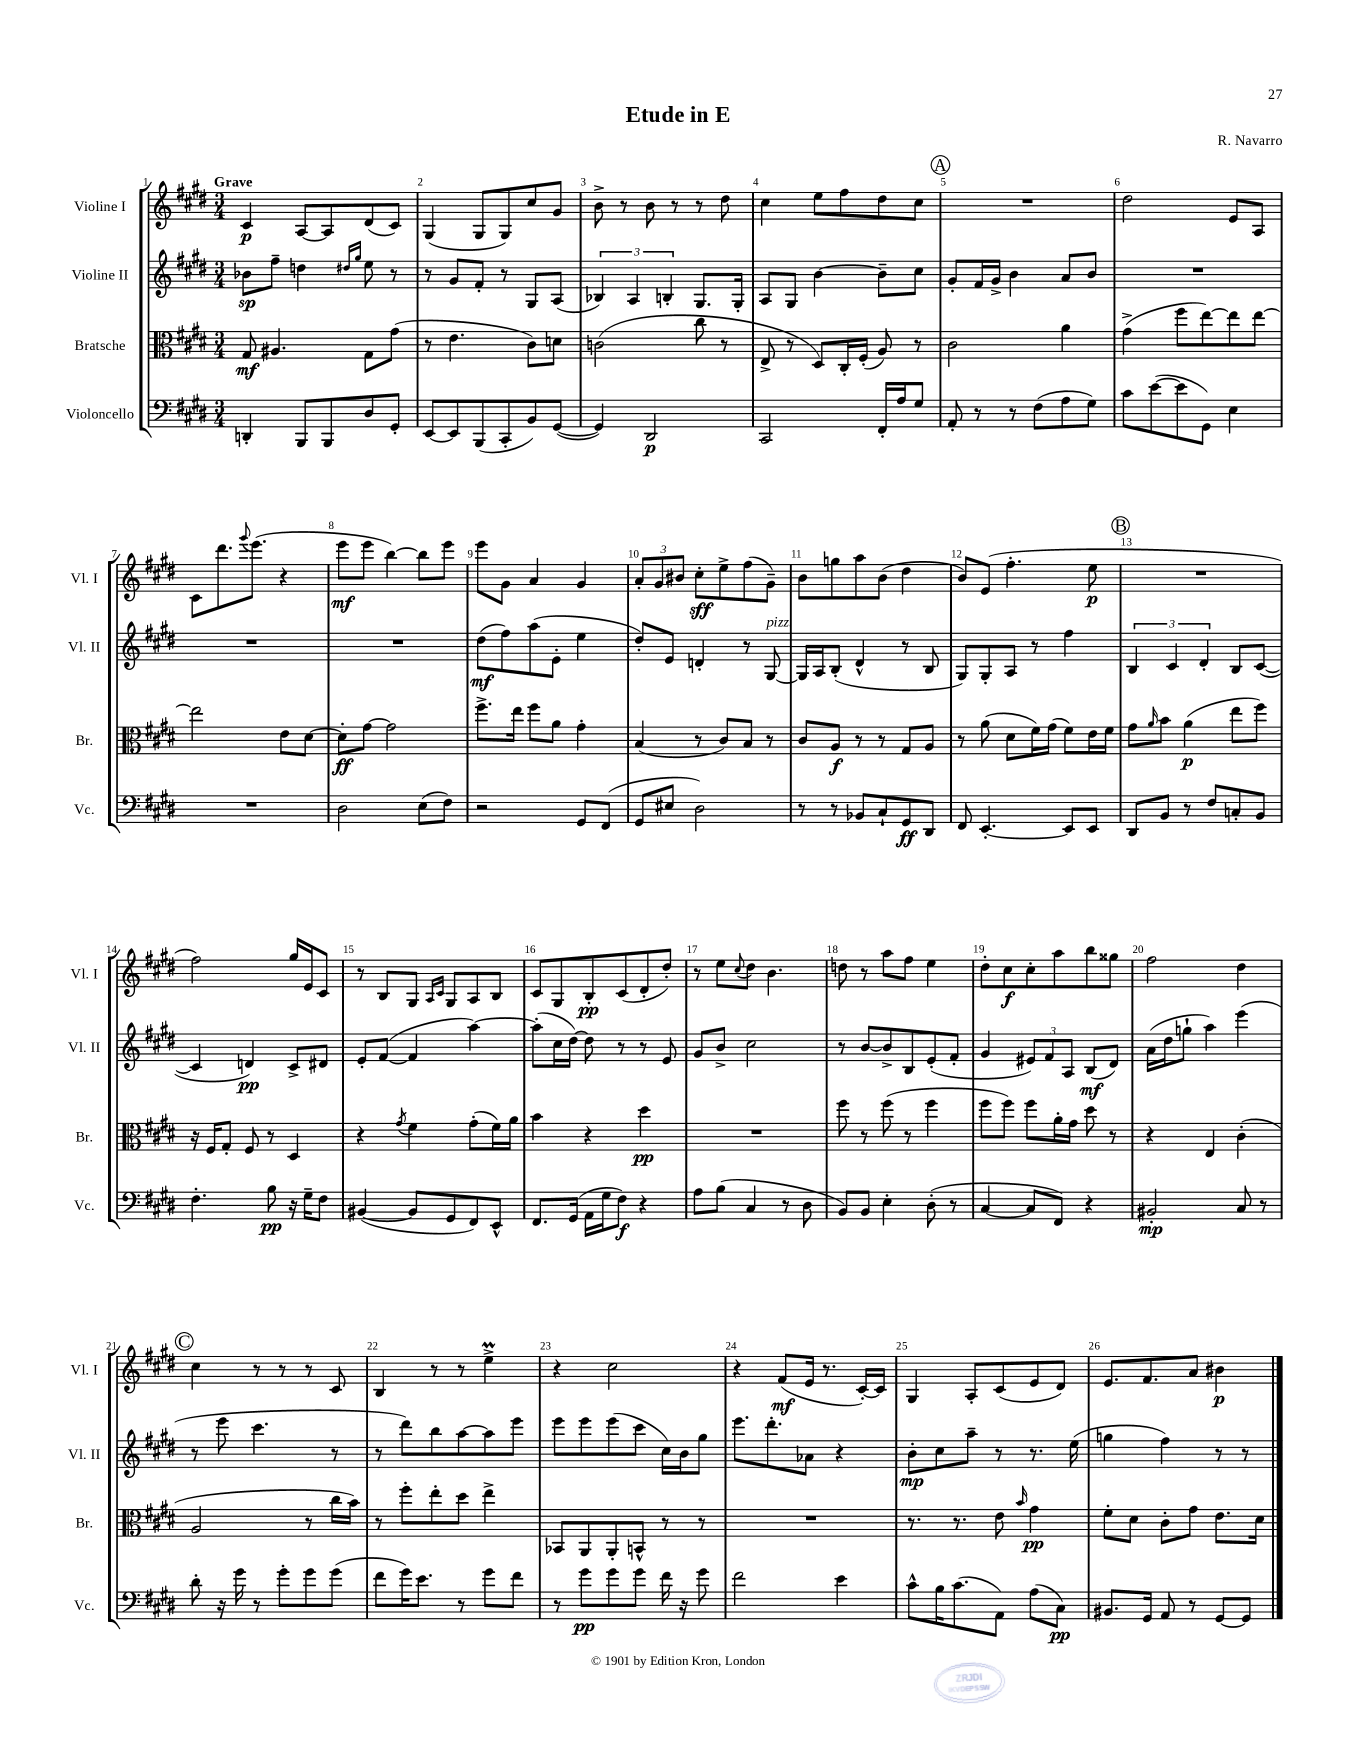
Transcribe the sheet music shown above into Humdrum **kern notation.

**kern	**dynam	**kern	**dynam	**kern	**dynam	**kern	**dynam
*part4	*part4	*part3	*part3	*part2	*part2	*part1	*part1
*staff4	*staff4	*staff3	*staff3	*staff2	*staff2	*staff1	*staff1
*I"Violoncello	*	*I"Bratsche	*	*I"Violine II	*	*I"Violine I	*
*I'Vc.	*	*I'Br.	*	*I'Vl. II	*	*I'Vl. I	*
*clefF4	*	*clefC3	*	*clefG2	*	*clefG2	*
*k[f#c#g#d#]	*	*k[f#c#g#d#]	*	*k[f#c#g#d#]	*	*k[f#c#g#d#]	*
*M3/4	*	*M3/4	*	*M3/4	*	*M3/4	*
=1	=1	=1	=1	=1	=1	=1	=1
!	!	!	!	!	!	!LO:TX:a:B:t=Grave	!
4DDn'/	.	8G#/	mf	8b-X\L	sp	4c#/	p
.	.	4.A#X/	.	8ff#~\J	.	.	.
8BBB/L	.	.	.	4ddn\	.	[8A/L	.
8BBB/	.	.	.	.	.	8A/]	.
.	.	.	.	16qqdd#X/LL	.	.	.
.	.	.	.	16qqgg#/JJ	.	.	.
8D#/	.	8G#\L	.	8ee\	.	(8d#/	.
8GG#'/J	.	(8g#\J	.	8r	.	8c#/J)	.
=2	=2	=2	=2	=2	=2	=2	=2
[8EE/L	.	8r	.	8r	.	(4G#/	.
8EE/]	.	4.e\	.	8g#/L	.	.	.
(8BBB/	.	.	.	8f#'/J	.	8G#/L	.
8CC#'/	.	.	.	8r	.	8G#/)	.
8BB/)	.	8c#\L)	.	8G#/L	.	8cc#/	.
([8GG#/J	.	8dn\J	.	(8A/J	.	8g#/J	.
=3	=3	=3	=3	=3	=3	=3	=3
4GG#/])	.	(2cn\	.	6B-X/)	.	8b^\	.
.	.	.	.	.	.	8r	.
.	.	.	.	6A/	.	.	.
2DD#/	p	.	.	.	.	8b\	.
.	.	.	.	6Bn'/	.	.	.
.	.	.	.	.	.	8r	.
.	.	8cc#\	.	8.G#/L	.	8r	.
.	.	8r	.	.	.	8dd#\	.
.	.	.	.	16G#'/Jk	.	.	.
=4	=4	=4	=4	=4	=4	=4	=4
2CC#/	.	8E^/	.	8A/L	.	4cc#\	.
.	.	8r	.	8G#/J	.	.	.
.	.	8D#/L)	.	[4b\	.	8ee\L	.
.	.	16C#'/L	.	.	.	8ff#\	.
.	.	(16F#'/JJ	.	.	.	.	.
16FF#'/LL	.	8A/)	.	8b~\L]	.	8dd#\	.
16A/J	.	.	.	.	.	.	.
8G#/J	.	8r	.	8cc#\J	.	8cc#\J	.
!!LO:REH:place=s1:t=A
=5	=5	=5	=5	=5	=5	=5	=5
8AA'/	.	2c#\	.	8g#'/L	.	2.r	.
8r	.	.	.	16f#/L	.	.	.
.	.	.	.	16g#^/JJ	.	.	.
8r	.	.	.	4b\	.	.	.
(8F#\L	.	.	.	.	.	.	.
8A\	.	4a\	.	8a/L	.	.	.
8G#\J)	.	.	.	8b/J	.	.	.
=6	=6	=6	=6	=6	=6	=6	=6
8c#\L	.	(4g#^\	.	2.r	.	2dd#\	.
([8e\	.	.	.	.	.	.	.
8e\]	.	8ff#\L	.	.	.	.	.
8GG#\J)	.	[8ee\)	.	.	.	.	.
4E\	.	8ee\]	.	.	.	8e/L	.
.	.	[8ee\J	.	.	.	8A/J	.
!!LO:LB:g=z
=7	=7	=7	=7	=7	=7	=7	=7
2.r	.	2ee\]	.	2.r	.	8c#\L	.
.	.	.	.	.	.	8.ddd#\	.
.	.	.	.	.	.	8qqggg#/	.
.	.	.	.	.	.	(8.eee\J	.
.	.	8e\L	.	.	.	4r	.
.	.	[8d#\J	.	.	.	.	.
=8	=8	=8	=8	=8	=8	=8	=8
2D#\	.	8d#'\L]	ff	2.r	.	8eee\L	mf
.	.	[8g#\J	.	.	.	8eee\J	.
.	.	2g#\]	.	.	.	[4bb\)	.
(8E\L	.	.	.	.	.	8bb\L]	.
8F#\J)	.	.	.	.	.	8eee\J	.
=9	=9	=9	=9	=9	=9	=9	=9
2r	.	8.ff#^\L	.	(8dd#\L	mf	8eee\L	.
.	.	.	.	8ff#\)	.	8g#\J	.
.	.	16ee\Jk	.	.	.	.	.
.	.	8ff#\L	.	(8aa\	.	4a/	.
.	.	8a\J	.	8e'\J	.	.	.
8GG#/L	.	4g#'\	.	4ee\	.	4g#/	.
(8FF#/J	.	.	.	.	.	.	.
=10	=10	=10	=10	=10	=10	=10	=10
8GG#/L	.	(4B/	.	8dd#'/L)	.	12a'/L	.
.	.	.	.	.	.	12g#/	.
8E#X/J	.	.	.	8e/J	.	.	.
.	.	.	.	.	.	12b#X/J	.
2D#\)	.	8r	.	4dn'/	.	8cc#'\L	sff
.	.	8c#/L)	.	.	.	8ee^\	.
.	.	8B/J	.	8r	.	(8ff#\	.
!	!	!	!	!LO:TX:a:i:t=pizz.	!	!	!
.	.	8r	.	[8G#/	.	8g#~\J)	.
=11	=11	=11	=11	=11	=11	=11	=11
8r	.	8c#/L	.	16G#/LL]	.	8b\L	.
.	.	.	.	16A/J	.	.	.
8r	.	8A/J	f	(8B'/J	.	8ggn\	.
8BB-X/L	.	8r	.	4d#^^/	.	8aa\	.
8C#`/	.	8r	.	.	.	(8b\J	.
8GG#/	ff	8G#/L	.	8r	.	4dd#\	.
8DD#/J	.	8A/J	.	8B/	.	.	.
=12	=12	=12	=12	=12	=12	=12	=12
8FF#/	.	8r	.	8G#/L)	.	8b/L)	.
[4.EE'/	.	(8a\	.	8G#'/	.	(8e/J	.
.	.	8d#\L	.	8A/J	.	4.ff#'\	.
.	.	16f#\L)	.	8r	.	.	.
.	.	(16g#\JJ	.	.	.	.	.
8EE/L]	.	8f#\L)	.	4ff#\	.	.	.
8EE/J	.	16e\L	.	.	.	8ee\	p
.	.	16f#\JJ	.	.	.	.	.
!!LO:REH:place=s1:t=B
=13	=13	=13	=13	=13	=13	=13	=13
8DD#/L	.	8g#\L	.	6B/	.	2.r	.
.	.	16qqa/	.	.	.	.	.
8BB/J	.	8b\J	.	.	.	.	.
.	.	.	.	6c#/	.	.	.
8r	.	(4a\	p	.	.	.	.
.	.	.	.	6d#'/	.	.	.
8F#/L	.	.	.	.	.	.	.
8Cn'/	.	8ee\L	.	8B/L	.	.	.
8BB/J	.	8ff#\J)	.	([8c#/J	.	.	.
!!LO:LB:g=z
=14	=14	=14	=14	=14	=14	=14	=14
4.F#'\	.	16r	.	4c#/]	.	2ff#\)	.
.	.	16F#/KL	.	.	.	.	.
.	.	8G#'/J	.	.	.	.	.
.	.	8F#/	.	4dn/)	pp	.	.
8B\	pp	8r	.	.	.	.	.
16r	.	4D#/	.	8c#^/L	.	16gg#/LL	.
16G#~\KL	.	.	.	.	.	16e/J	.
8F#\J	.	.	.	8d#X/J	.	8c#/J	.
=15	=15	=15	=15	=15	=15	=15	=15
([4BB#X/	.	4r	.	8e'/L	.	8r	.
.	.	.	.	([8f#/J	.	8B/L	.
.	.	8qg#/	.	.	.	.	.
8BB#/L]	.	4f#\	.	4f#/]	.	8G#/J	.
.	.	.	.	.	.	16qqA/LL	.
.	.	.	.	.	.	16qqc#/JJ	.
8GG#/	.	.	.	.	.	8G#/L	.
8FF#/)	.	(8g#'\L	.	[4aa\)	.	8A/	.
8EE^^/J	.	16f#\L)	.	.	.	8B/J	.
.	.	16a\JJ	.	.	.	.	.
=16	=16	=16	=16	=16	=16	=16	=16
8.FF#/L	.	4b\	.	(8aa'\L]	.	8c#/L	.
.	.	.	.	16cc#\L	.	8G#/	.
(16GG#/Jk	.	.	.	[16dd#\JJ)	.	.	.
16AA\LL	.	4r	.	8dd#\]	.	8B'/	pp
16G#\J	.	.	.	.	.	.	.
8F#\J)	f	.	.	8r	.	(8c#/	.
4r	.	4dd#\	pp	8r	.	8d#'/	.
.	.	.	.	8e/	.	8dd#'/J)	.
=17	=17	=17	=17	=17	=17	=17	=17
8A\L	.	2.r	.	8g#/L	.	8r	.
(8B\J	.	.	.	8b^/J	.	8ee\L	.
.	.	.	.	.	.	8qqcc#/	.
4C#/	.	.	.	2cc#\	.	8dd#\J	.
.	.	.	.	.	.	4.b\	.
8r	.	.	.	.	.	.	.
8D#\	.	.	.	.	.	.	.
=18	=18	=18	=18	=18	=18	=18	=18
8BB/L)	.	8ff#\	.	8r	.	8ddn\	.
8BB/J	.	8r	.	[8b/L	.	8r	.
4E'\	.	(8ff#\	.	8b^/]	.	8aa\L	.
.	.	8r	.	8B/	.	8ff#\J	.
(8D#'\	.	4ff#\	.	(8e'/	.	4ee\	.
8r	.	.	.	8f#'/J	.	.	.
=19	=19	=19	=19	=19	=19	=19	=19
[4C#/	.	8ff#\L	.	4g#/	.	8dd#'\L	.
.	.	8ff#\J)	.	.	.	8cc#\	f
8C#/L]	.	8ff#\L	.	12e#X/L)	.	8cc#'\	.
.	.	.	.	12f#/	.	.	.
8FF#/J)	.	16a'\L	.	.	.	8aa\	.
.	.	.	.	12A/J	.	.	.
.	.	16g#\JJ	.	.	.	.	.
4r	.	8dd#\	.	(8B/L	mf	8bb\	.
.	.	8r	.	8d#/J)	.	8gg##X\J	.
=20	=20	=20	=20	=20	=20	=20	=20
2BB#X'/	mp	4r	.	(16a\LL	.	2ff#\	.
.	.	.	.	16dd#\J	.	.	.
.	.	.	.	8ggn`\J	.	.	.
.	.	4E/	.	4aa\)	.	.	.
8C#/	.	(4c#'\	.	(4eee\	.	4dd#\	.
8r	.	.	.	.	.	.	.
!!LO:LB:g=z
!!LO:REH:place=s1:t=C
=21	=21	=21	=21	=21	=21	=21	=21
8d#'\	.	2A/	.	8r	.	4cc#\	.
16r	.	.	.	8eee\	.	.	.
16g#\	.	.	.	.	.	.	.
8r	.	.	.	4.ccc#\	.	8r	.
8g#'\L	.	.	.	.	.	8r	.
8g#\	.	8r	.	.	.	8r	.
(8g#\J	.	16cc#\LL	.	8r	.	8c#/	.
.	.	16b\JJ)	.	.	.	.	.
=22	=22	=22	=22	=22	=22	=22	=22
8f#\L	.	8r	.	8r	.	4B/	.
16g#\K)	.	8ff#'\L	.	8ddd#\L)	.	.	.
8.e\J	.	.	.	.	.	.	.
.	.	8ee'\	.	8bb\	.	8r	.
8r	.	8dd#\J	.	[8aa\	.	8r	.
8g#\L	.	4ee^\	.	8aa\]	.	4eeM^\	.
8f#\J	.	.	.	8eee\J	.	.	.
=23	=23	=23	=23	=23	=23	=23	=23
8r	.	8BB-X/L	.	8eee\L	.	4r	.
8g#\L	pp	8AA/	.	8eee\	.	.	.
8g#\	.	8AA'/	.	(8eee\	.	2cc#\	.
8g#\J	.	8BBn^^/J	.	8ccc#\J	.	.	.
16f#\	.	8r	.	16cc#\LL)	.	.	.
16r	.	.	.	16b\J	.	.	.
8g#\	.	8r	.	8gg#\J	.	.	.
=24	=24	=24	=24	=24	=24	=24	=24
2f#\	.	2.r	.	8.eee\L	.	4r	.
.	.	.	.	8.ddd#'\	.	.	.
.	.	.	.	.	.	(8f#/L	mf
.	.	.	.	8a-X\J	.	16e/Jk	.
.	.	.	.	.	.	8.r	.
4e\	.	.	.	4r	.	.	.
.	.	.	.	.	.	[16c#'/LL)	.
.	.	.	.	.	.	16c#/JJ]	.
=25	=25	=25	=25	=25	=25	=25	=25
8c#^^\L	.	8.r	.	8b'\L	mp	4G#/	.
16B\K	.	.	.	8cc#\	.	.	.
(8.c#\	.	8.r	.	.	.	.	.
.	.	.	.	8aa~\J	.	8A'/L	.
8AA\J)	.	8e\	.	8r	.	(8c#/	.
.	.	16qqb/	.	.	.	.	.
(8A\L	.	4g#\	pp	8.r	.	8e/	.
8C#\J)	pp	.	.	.	.	8d#/J)	.
.	.	.	.	(16ee\	.	.	.
=26	=26	=26	=26	=26	=26	=26	=26
8.BB#X/L	.	8f#'\L	.	4ggn\	.	8.e/L	.
.	.	8d#\J	.	.	.	.	.
16GG#/Jk	.	.	.	.	.	8.f#/	.
8AA/	.	8c#'\L	.	4ff#\)	.	.	.
8r	.	8g#\J	.	.	.	8a/J	.
[8GG#/L	.	8.e\L	.	8r	.	4b#X\	p
8GG#/J]	.	.	.	8r	.	.	.
.	.	16d#\Jk	.	.	.	.	.
==	==	==	==	==	==	==	==
*-	*-	*-	*-	*-	*-	*-	*-
